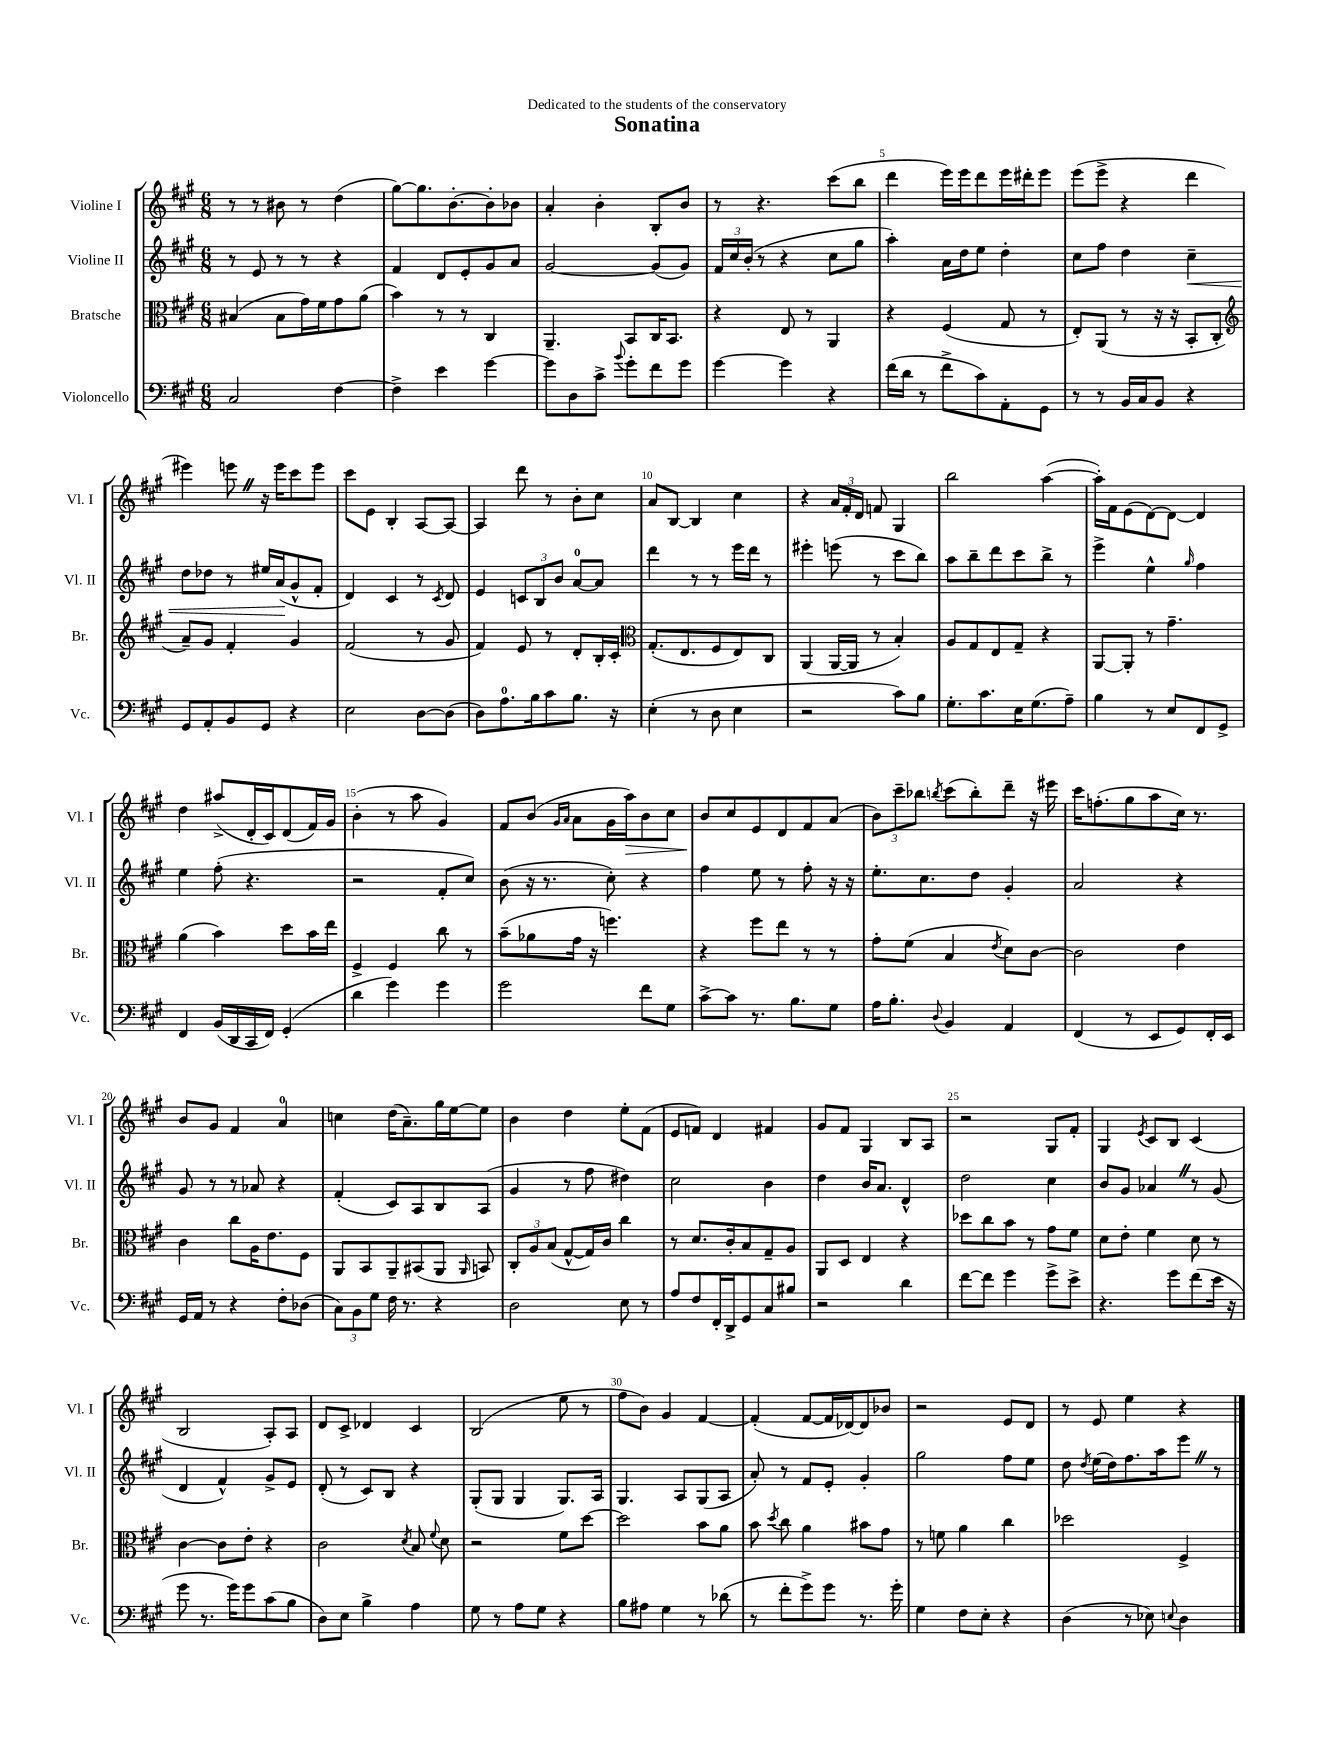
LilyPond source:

\header { title = "Sonatina" dedication = "Dedicated to the students of the conservatory" }
<<
\new StaffGroup <<
\new Staff = "s0" \with { instrumentName = "Violine I" shortInstrumentName = "Vl. I" } {
    \clef treble \key a \major \numericTimeSignature \time 6/8
    \autoBeamOff r8 r8 bis'8 r8 d''4( |
    gis''8[~) gis''8. b'8.~-. b'8-. bes'8] |
    a'4-. b'4-. b8[-. b'8] |
    r8 r4. cis'''8[( b''8] |
    d'''4 e'''16[) e'''16 d'''8 e'''16 dis'''16-. e'''8] |
    e'''8[( e'''8]-> r4 d'''4 |
    eis'''4) e'''8 \once \override BreathingSign.text = \markup { \musicglyph "scripts.caesura.straight" } \breathe r16 e'''16[ cis'''8 e'''8] |
    cis'''8[ e'8] b4-. a8[~ a8]~ |
    a4 d'''8 r8 b'8[-. cis''8] |
    a'8[ b8]~ b4 cis''4 |
    r4 \tuplet 3/2 { a'16[ fis'16-. d'16] } f'8 gis4 |
    b''2 a''4~( |
    a''16[-.) fis'16 e'8( d'8~) d'8]~ d'4 |
    d''4 ais''8[->( d'16-. cis'16) d'8( fis'16) gis'16] |
    b'4-.( r8 a''8 gis'4) |
    fis'8[ b'8]( \grace { gis'16[ a'16] } a'8[ gis'16 a''16\>) b'8 cis''8] |
    b'8[\! cis''8 e'8 d'8 fis'8 a'8]( |
    \tuplet 3/2 { b'8[) cis'''8-- bes''8] } \acciaccatura { b''8 } cis'''8[( b''8-.) d'''8]-- r16 eis'''16 |
    cis'''16[ f''8.-.( gis''8 a''8 cis''16]) r8. |
    b'8[ gis'8] fis'4 a'4-0 |
    c''4 d''16[( a'8.--) gis''16 e''16~ e''8] |
    b'4 d''4 e''8[-. fis'8]( |
    e'8[ f'8]) d'4 fis'4 |
    gis'8[ fis'8] gis4 b8[ a8] |
    r2 gis8[ fis'8]-. |
    gis4 \acciaccatura { e'8 } cis'8[ b8] cis'4( |
    b2 a8[-.) a8] |
    d'8[ cis'8]-> des'4 cis'4 |
    b2( e''8 r8 |
    fis''8[ b'8]) gis'4 fis'4~ |
    fis'4-.( fis'8[~ fis'16 des'16~) des'8 bes'8] |
    r2 e'8[ d'8] |
    r8 e'8 e''4 r4 \bar "|." |
}
\new Staff = "s1" \with { instrumentName = "Violine II" shortInstrumentName = "Vl. II" } {
    \clef treble \key a \major \numericTimeSignature \time 6/8
    \autoBeamOff r8 e'8 r8 r8 r4 |
    fis'4 d'8[ e'8-. gis'8 a'8] |
    gis'2~ gis'8[( gis'8]) |
    \tuplet 3/2 { fis'16[ cis''16 b'16]-.( } r8 r4 cis''8[ gis''8] |
    a''4-.) a'16[ d''16 e''8] d''4-. |
    cis''8[ fis''8] d''4 cis''4--\< |
    d''8[ des''8] r8 eis''16[ a'16\!( gis'8-^ fis'8]-. |
    d'4) cis'4 r8 \acciaccatura { cis'8 } d'8 |
    e'4 \tuplet 3/2 { c'8[ b8 b'8] } a'8[-0~ a'8] |
    d'''4 r8 r8 e'''16[ d'''16] r8 |
    eis'''4-. e'''8( r8 cis'''8[ b''8]) |
    a''8[ b''8-- d'''8 cis'''8 b''8]-> r8 |
    e'''4-> e''4-^ \grace { gis''16 } fis''4 |
    e''4 fis''8-.( r4. |
    r2 fis'8[-. cis''8]) |
    b'8( r16 r8. cis''8-.) r4 |
    fis''4 e''8 r8 fis''8-. r16 r16 |
    e''8.[-. cis''8. d''8] gis'4-. |
    a'2 r4 |
    gis'8 r8 r8 aes'8 r4 |
    fis'4-.( cis'8[) a8 b8 a8]( |
    gis'4 r8 fis''8 dis''4) |
    cis''2 b'4 |
    d''4 b'16[ a'8.] d'4-^ |
    d''2 cis''4 |
    b'8[ gis'8] aes'4 \once \override BreathingSign.text = \markup { \musicglyph "scripts.caesura.straight" } \breathe r8 gis'8( |
    d'4 fis'4-^) gis'8[-> e'8] |
    d'8-.( r8 cis'8[) b8] r4 |
    gis8[-.( gis8] gis4 gis8.[) a16] |
    gis4. a8[ gis8( a8] |
    a'8-.) r8 fis'8[ e'8]-. gis'4-. |
    gis''2 fis''8[ e''8] |
    d''8 \acciaccatura { d''8 } e''16[( d''16) fis''8. a''16 e'''8] \once \override BreathingSign.text = \markup { \musicglyph "scripts.caesura.straight" } \breathe r8 \bar "|." |
}
\new Staff = "s2" \with { instrumentName = "Bratsche" shortInstrumentName = "Br." } {
    \clef alto \key a \major \numericTimeSignature \time 6/8
    \autoBeamOff bis4( bis8[ gis'16) fis'16 gis'8 a'8]( |
    b'4) r8 r8 cis4 |
    a,4.-- b,8[ cis16 b,8.] |
    r4 e8 r8 a,4 |
    r4 fis4( gis8 r8 |
    e8[-.) a,8]( r8 r16 r16 b,8[-. cis8]-. |
    \clef treble a'8[--) gis'8] fis'4-. gis'4 |
    fis'2( r8 gis'8 |
    fis'4) e'8 r8 d'8[-. b16-. cis'16]-. |
    \clef alto gis8.[-.( e8. fis8 e8) cis8] |
    a,4( a,16[~ a,16] r8 b4-.) |
    a8[ gis8 e8 gis8]-- r4 |
    a,8[~ a,8]-. r8 gis'4.-- |
    a'4( b'4) d''8[ b'16 e''16] |
    fis4-> fis4 cis''8 r8 |
    b'8[--( aes'8 gis'16] r16 f''4.) |
    r4 fis''8[ e''8] r8 r8 |
    gis'8[-. fis'8]( b4 \acciaccatura { e'8 } d'8[) cis'8]~ |
    cis'2 e'4 |
    cis'4 cis''8[ a16 e'8. fis8] |
    a,8[ b,8 a,8-- bis,8( a,8] \grace { a,16 } b,8) |
    \tuplet 3/2 { cis8[-. a8 b8]( } gis8[~-^ gis16) cis'16] cis''4 |
    r8 d'8.[ cis'16-. b8 gis8-- a8] |
    a,8[ d8] e4 r4 |
    des''8[ cis''8 b'8] r8 gis'8[ fis'8] |
    d'8[ e'8]-. fis'4 d'8 r8 |
    cis'4~ cis'8[ e'8]-. r4 |
    cis'2 \acciaccatura { d'8 } b8 \appoggiatura { fis'8 } d'8 |
    r2 fis'8[ d''8]~ |
    d''2 b'8[ a'8] |
    b'8 \acciaccatura { d''8 } cis''8 a'4 bis'8[ gis'8] |
    r8 f'8 a'4 cis''4 |
    des''2 fis4-> \bar "|." |
}
\new Staff = "s3" \with { instrumentName = "Violoncello" shortInstrumentName = "Vc." } {
    \clef bass \key a \major \numericTimeSignature \time 6/8
    \autoBeamOff cis2 fis4~ |
    fis4-> e'4 gis'4~ |
    gis'8[ d8 cis'8]-> \appoggiatura { b'8 } gis'8[-. fis'8 gis'8] |
    gis'4~ gis'4 r4 |
    fis'16[( d'16] r8 fis'8[-> cis'8) a,8-. gis,8] |
    r8 r8 b,16[ cis16 b,8] r4 |
    gis,8[ a,8-. b,8 gis,8] r4 |
    e2 d8[~ d8]( |
    d8[) a8.-0 b16 cis'8 b8.] r16 |
    e4-.( r8 d8 e4 |
    r2 cis'8[) b8] |
    gis8.[-. cis'8. e16 gis8.( a8]--) |
    b4 r8 e8[ fis,8 gis,8]-> |
    fis,4 b,16[( d,16 cis,16 fis,16]) gis,4-.( |
    d'4 gis'4) gis'4 |
    gis'2 fis'8[ gis8] |
    cis'8[~-> cis'8] r8. b8.[ gis8] |
    a16[ b8.]-. \appoggiatura { d8 } b,4 a,4 |
    fis,4( r8 e,8[ gis,8) fis,16-. e,16] |
    gis,16[ a,16] r8 r4 fis8[-. des8]( |
    \tuplet 3/2 { cis8[) b,8 gis8] } fis16 r8. r4 |
    d2 e8 r8 |
    a8[ fis8 fis,16-. d,16-> gis,8 cis8 bis8] |
    r2 d'4 |
    fis'8[~ fis'8] gis'4 gis'8[-> e'8]-> |
    r4. gis'8[ fis'8( e'16] r16 |
    gis'8 r8. gis'16[) gis'8 cis'8( b8] |
    d8[) e8] b4-> a4 |
    gis8 r8 a8[ gis8] r4 |
    b8[ ais8] gis4 r8 des'8( |
    r8 fis'8[-. gis'8->) gis'8] r8. gis'16-. |
    gis4 fis8[ e8]-. r4 |
    d4( r8 ees8) \appoggiatura { e8 } d4 \bar "|." |
}
>>
>>
\layout { \context { \Score \override BarNumber.break-visibility = ##(#f #t #t) barNumberVisibility = #(every-nth-bar-number-visible 5) } }
